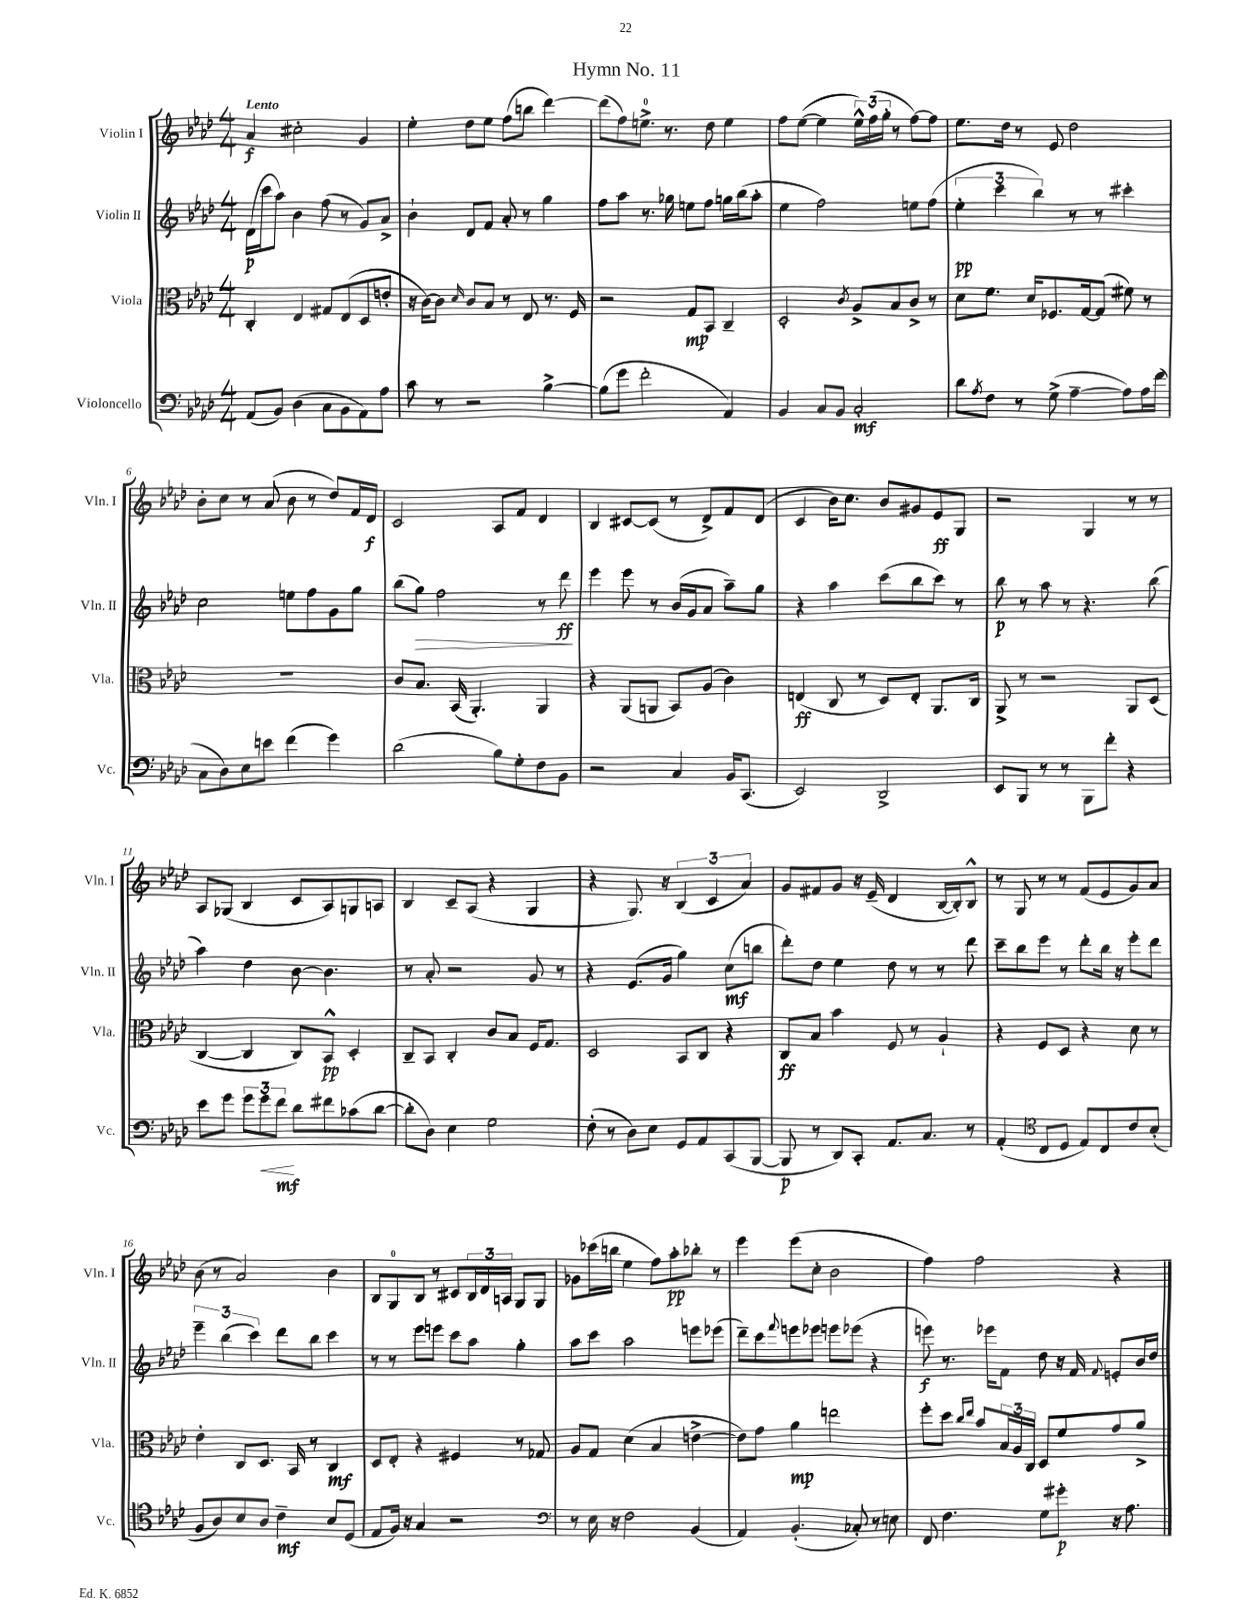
\header { title = "Hymn No. 11" }
<<
\new StaffGroup <<
\new Staff = "s0" \with { instrumentName = "Violin I" shortInstrumentName = "Vln. I" } {
    \clef treble \key aes \major \numericTimeSignature \time 4/4 \tempo "Lento"
    aes'4\f cis''2-. g'4 |
    ees''4-. des''8 ees''8 f''8( b''8 des'''4~) |
    des'''8( f''8) e''8.-0-> r8. des''8 e''4 |
    f''8 ees''8~( ees''4 \tuplet 3/2 { ees''16-^) f''16( g''16-. } r8 f''8~) f''8 |
    ees''8. des''16 r8 ees'8 des''2 |
    bes'8-. c''8 r8 aes'8( bes'8 r8 des''8) f'16 des'16\f |
    c'2 aes8 f'8 des'4 |
    bes4 cis'8~ cis'8( r8 des'8->) f'8 des'8( |
    c'4 bes'16) c''8. bes'8 gis'8 ees'8\ff g8 |
    r2 g4 r8 r8 |
    aes8 ges8( bes4 c'8 aes8) g8 a8 |
    bes4 c'8-- aes8( r4 g4 |
    r4 g8.) r16 \tuplet 3/2 { bes4( c'4 aes'4) } |
    g'8 fis'8 g'8 r16 ees'16--( des'4 bes16~ bes16-.) bes8-^ |
    r8 g8 r8 r8 f'8( ees'8 g'8) aes'8 |
    bes'8( r8 aes'2) bes'4 |
    bes8 g8-0 bes8 r8 cis'8 \tuplet 3/2 { bes16 des'16 a16 } g8 g8 |
    ges'8 ces'''16( b''16 ees''4 f''8) aes''8-.\pp bes''8-. r8 |
    ees'''4 ees'''8( c''8-. bes'2 |
    f''4) f''2 r4 \bar "|." |
}
\new Staff = "s1" \with { instrumentName = "Violin II" shortInstrumentName = "Vln. II" } {
    \clef treble \key aes \major \numericTimeSignature \time 4/4
    des'16\p( c'''16 aes''8) bes'4 f''8( r8 g'8) aes'8-> |
    bes'4-! des'8 f'8 aes'8-. r8 g''4 |
    f''8 aes''8 r8. ges''16 e''8 f''8 g''16 bes''16( aes''8-. |
    ees''4 f''2) e''8 f''8( |
    \tuplet 3/2 { ees''4-.\pp c'''4 bes''4) } r8 r8 cis'''4-. |
    c''2 e''8 f''8 g'8 g''8 |
    bes''8( g''8\>) f''2 r8 des'''8\ff\! |
    ees'''4 ees'''8 r8 bes'16( g'16 aes'8 aes''8--) g''8 |
    r4 aes''4 c'''8( bes''8 c'''8) r8 |
    bes''8\p r8 aes''8 r8 r4. bes''8( |
    aes''4) des''4 bes'8~ bes'4. |
    r8 aes'8-. r2 g'8 r8 |
    r4 ees'8.( g'16 g''4) c''8\mf( b''8 |
    des'''8-.) des''8 ees''4 des''8 r8 r8 des'''8 |
    c'''8-- bes''8 ees'''8 r8 des'''8-. bes''16 r16 ees'''8-. des'''8 |
    \tuplet 3/2 { ees'''4-- bes''4( c'''4) } des'''8 bes''8 c'''4 |
    r8 r8 ees'''8 e'''8 c'''8 aes''8 g''4-. |
    aes''8 c'''8 aes''2 e'''8 ees'''8( |
    des'''8--) c'''8 \appoggiatura { f'''8 } e'''8 ees'''8 e'''8 ees'''8( r4 |
    e'''8\f) r8. ees'''16 f'8 des''8 r16 f'16 \appoggiatura { f'8 } e'8-. bes'16 des''16 \bar "|." |
}
\new Staff = "s2" \with { instrumentName = "Viola" shortInstrumentName = "Vla." } {
    \clef alto \key aes \major \numericTimeSignature \time 4/4
    c4-. ees4 gis8 ees8( des8 e'8-. |
    r16 c'16~) c'8 \grace { des'16 } c'8 bes8 r8 ees8 r8. f16 |
    r2 g8\mp bes,8 c4-- |
    des2-. \acciaccatura { c'8 } aes8-> bes8 c'8-> r8 |
    des'8 f'8. des'16 fes8. g16~ g8( fis'8) r8 |
    r1 |
    c'8 bes8. bes,16( aes,4.-.) aes,4 |
    r4 aes,8( a,8 bes,8) aes8( c'4) |
    e4\ff( c8 r8 des8) e8-. aes,8. c16 |
    aes,8-> r8 r2 aes,8 des8( |
    c4~ c4 c8) bes,8-^\pp des4-. |
    c8-- bes,8 c4-. c'8 bes8 f16 g8. |
    des2 bes,8 c8 r4 |
    c8\ff bes8 bes'4 f8 r8 aes4-! |
    r4 f8 des8 r4 des'8 r8 |
    ees'4-. c8 des8. bes,16 r8 c4\mf |
    des8 ees8-. r4 fis4 r8 ges8 |
    aes8 g8 des'4( bes4 e'4~-> |
    e'8) g'8 aes'4\mp e''2 |
    f''8-. des''8 \grace { c''16 ees''16 } bes'8 \tuplet 3/2 { bes16 aes16 c16 } des8 f'8 g'8 aes'8-> \bar "|." |
}
\new Staff = "s3" \with { instrumentName = "Violoncello" shortInstrumentName = "Vc." } {
    \clef bass \key aes \major \numericTimeSignature \time 4/4
    aes,8( bes,8) des4( c8 bes,8 aes,8) aes8 |
    c'8 r8 r2 bes4~-> |
    bes8( g'8 f'2-. aes,4) |
    bes,4 c8 bes,8 c2-.\mf |
    des'8 \acciaccatura { aes8 } f8 r8 g8->( aes4~-- aes8) aes16 f'16( |
    c8 des8) ees8 e'8 f'4( g'4) |
    des'2( bes8) g8-. f8 bes,8 |
    r2 c4 bes,16 c,8.( |
    ees,2) des,2-> |
    ees,8 bes,,8 r8 r8 bes,,8 f'8-. r4 |
    ees'8 g'8 \tuplet 3/2 { g'8 g'8\< f'8\mf\! } des'8 fis'8 ces'8( des'8~ |
    des'8-. des8) ees4 g2 |
    f8-.( r8 des8) ees8 g,8 aes,8 c,8( bes,,8~ |
    bes,,8\p r8 des,8) c,8-. aes,8. c8. r8 |
    aes,4-.( \clef tenor c8 des8 ees8) c8 c'8 bes8-.( |
    f8 aes8) bes8 aes8 c'4--\mf bes8 des8( |
    ees8 f16) r16 g4 r2 |
    \clef bass r8 ees16 r16 f2 bes,4( |
    aes,4) bes,4.-.( ces8-.) r8 e8 |
    f,8 f4. g8 gis'8-.\p r16 aes8. \bar "|." |
}
>>
>>
